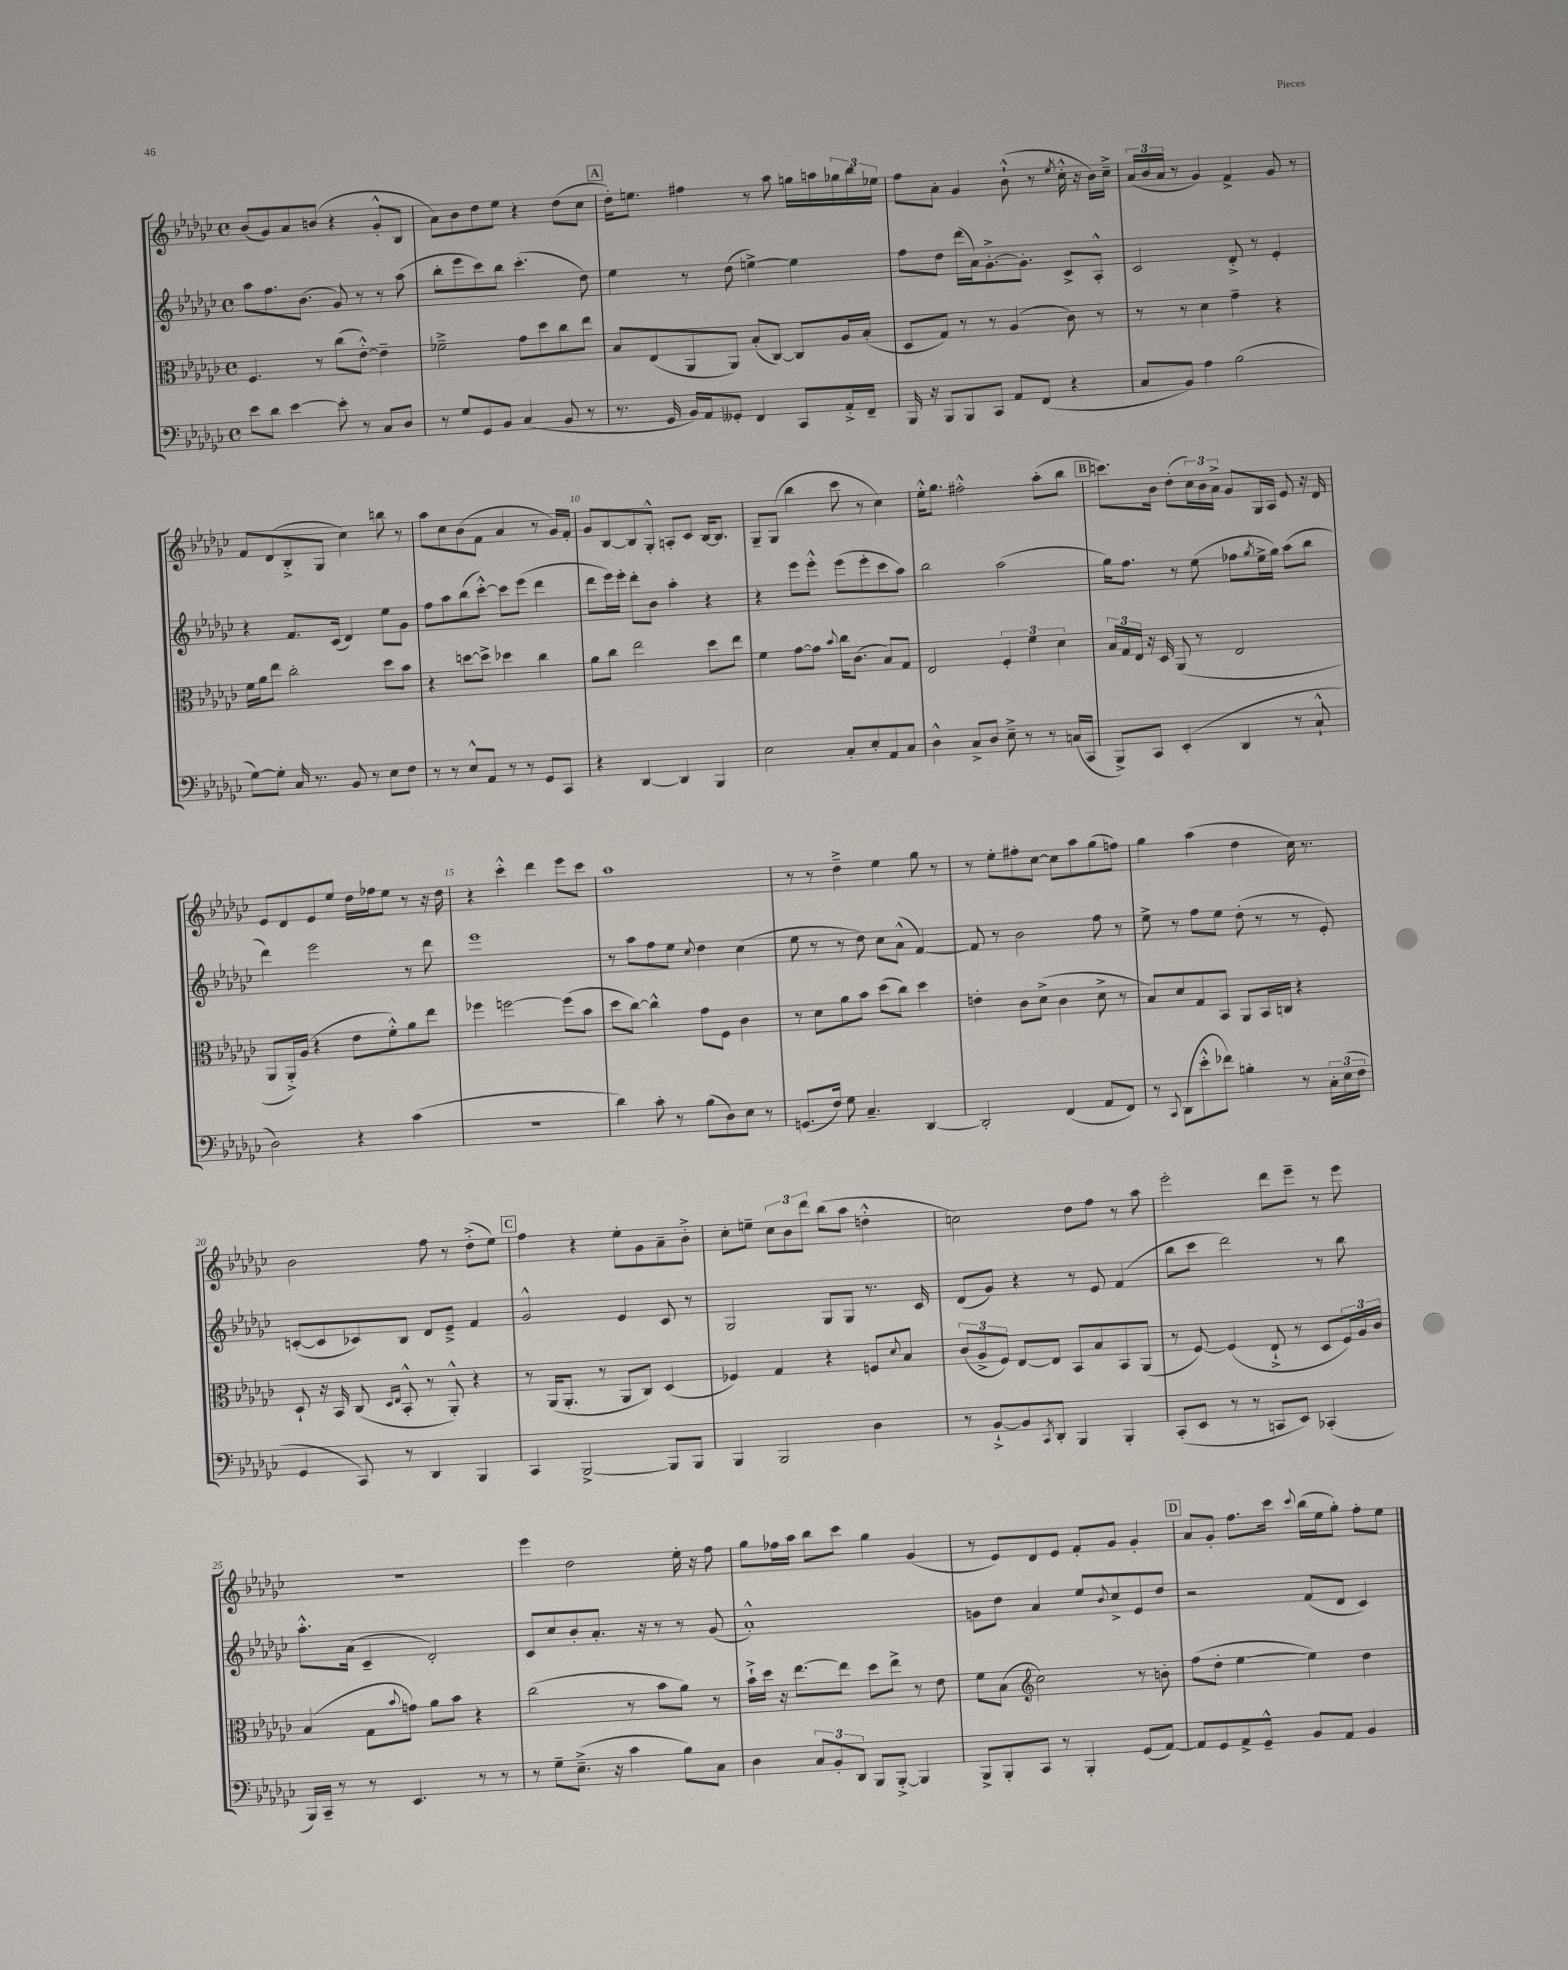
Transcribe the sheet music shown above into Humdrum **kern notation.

**kern	**kern	**kern	**kern
*staff4	*staff3	*staff2	*staff1
*clefF4	*clefC3	*clefG2	*clefG2
*k[b-e-a-d-g-c-]	*k[b-e-a-d-g-c-]	*k[b-e-a-d-g-c-]	*k[b-e-a-d-g-c-]
*M4/4	*M4/4	*M4/4	*M4/4
*met(c)	*met(c)	*met(c)	*met(c)
8e-	4.F	8aa-	(8b-
8d-	.	8.ff	8g-)
[4e-	.	.	8a-
.	.	(8.b-	.
.	8r	.	(8b
8e-']	(8cc-	8g-)	4r
8r	[8e-'^^)	8r	.
8C-	4e-~]	8r	8g-'^^
8D-	.	(8aa-	8B-
=	=	=	=
8r	2f-~^	8bb-'	8a-)
8G-	.	8eee-	8b-
8GG-	.	8ccc-)	8dd-
8BB-	.	8bb-	8ee-
(4C-	8g-	(4.ccc-'	4r
.	8dd-	.	.
8BB-	8cc-	.	(8dd-
8r	8ee-	8dd-)	8cc-
=	=	=	=
8.r	8B-	4ee-	16dd-')
.	.	.	8.ee
.	(8E-	.	.
16GG-	.	.	.
16BB-)	8AA-	8r	4ff#
16AA-	.	.	.
8GG--'	8AA-)	(8dd-	.
4FF	(8B-'	[4ee^)	8r
.	[8C-)	.	8aa-
8CC-	8C-]	4ee]	16gg
.	.	.	16aa
16AA-'^	16A-	.	24gg-
.	.	.	24bb-
16FF~	(16B-'	.	.
.	.	.	24ee-
=	=	=	=
16BBB-	8D-	8ff	8ff
16r	.	.	.
8BBB-	8G-)	8dd-	8a-'
8BBB-	8r	(16ddd-	4g-
.	.	16a-)	.
8CC-	8r	[8.g-'^	.
8AA-	(4A-	.	(8b-`^^
.	.	8.g-']	.
(8FF	.	.	8r
.	.	.	8qee-
4r	8c-)	8c-^	16cc-'^^
.	.	.	16r
.	8r	8A-'^^	16b-)
.	.	.	16cc-~^
=	=	=	=
8C-	8r	2c-	(24a-
.	.	.	24b-
.	.	.	24a-
8BB-)	8r	.	8r
4A-	4d-	.	4g-)
(2B-	4g-~	8d-'^	4f^
.	.	8r	.
.	4r	4e-'	8g-
.	.	.	8r
=	=	=	=
[8G-)	16f	4r	8f
.	16a-	.	.
8G-']	8ee-	.	(8d-
16C-	2cc-'	8.f	8B-'^
8.r	.	.	.
.	.	.	8G-
.	.	(16c-	.
8BB-	.	4d-)	4cc-)
8r	.	.	.
8E-	8dd-	8ee-	8bb
8F	8b-	8g-	8r
=	=	=	=
8r	4r	8ff	8aa-
8r	.	8aa-	8cc-
8E-^^	[8dd	(8bb-	(8b-
8AA-	8dd^]	[8ccc-'^^)	8f
8r	4dd-	8ccc-]	4a-
8r	.	(8eee-	.
8GG-	4cc-	4ddd-	8r
8CC-	.	.	16g-)
.	.	.	16f'
=	=	=	=
4r	8a-	8ddd-	8g-
.	8cc-	16eee-)	[8B-
.	.	16eee-'	.
[4DD-	2ee-	8ddd-'	8B-]
.	.	8b-	8G-'^^
4DD-]	.	4aa-'	8A'
.	.	.	8c-
4BBB-	8dd-	4r	[16B-
.	.	.	8.B-]
.	8ee-	.	.
=	=	=	=
2E-	4f	4r	8G-~
.	.	.	(8G-
.	[8g-	8eee-	4bb-
.	8g-]	8eee-'^^	.
.	8qqb-	.	.
8C-'	16cc-	(8eee-	8ccc-
.	(8.c-	.	.
8E-'	.	8eee-'	8r
8AA-	8B-)	8ccc-	4cc-)
8C-	8G-	8aa-)	.
=	=	=	=
4D-^^	2E-	2bb-	16ee-'^^
.	.	.	8.gg-
8C-^	.	.	2ff#'^^
8D-	.	.	.
8E-~^	6F'	(2aa-	.
8r	.	.	.
.	6f	.	.
8r	.	.	(8aa-'
.	6d-	.	.
(16C	.	.	8bb-
16CC-	.	.	.
=	=	=	=
8BBB-^)	24B-	16gg-)	8.ccc)
.	24G-	.	.
.	.	8.ff	.
.	24E-	.	.
8CC-	16r	.	.
.	16D-	.	16b-
(4EE-'	(8AA-	8r	(8dd-'
.	8r	(8ee-	24cc-)
.	.	.	24b-
.	.	.	24a-^
4DD-	2E-	8ff-	8g-
.	.	8qgg-	.
.	.	16ee-^	16G-
.	.	16gg-)	16A-
8r	.	(8aa-	8e-
8C-`^^	.	8bb-	16r
.	.	.	16d-
=	=	=	=
2D-)	8AA-	4ddd-)	8e-
.	16AA-'^)	.	8d-
.	(16A-	.	.
.	4r	2eee-	8e-
.	.	.	8ee-
4r	8e-	.	16dd-
.	.	.	16ff-
.	8f'^^)	.	8ee-
(4c-	8a-	8r	8r
.	8ee-	8ddd-	16r
.	.	.	16dd-
=	=	=	=
1r	4ff-	1eee-	4r
.	[2ff	.	4ccc-'^^
.	.	.	4ddd-
.	(8ff]	.	8eee-
.	8b-	.	8ccc-
=	=	=	=
4d-)	8dd-	8r	1aa-
.	[8cc-)	8aa-	.
8c-'	4cc-^^]	8ff	.
8r	.	8ee-	.
.	.	8qqcc-	.
(8B-	8g-	4dd-	.
8D-)	8F	.	.
8E-	4c-	(4cc-	.
8r	.	.	.
=	=	=	=
(8.GG	8r	8ee-	8r
.	8d-	8r	8r
16F)	.	.	.
8G-	8a-	8r	4dd-~^
4.C-~	8b-	8dd-)	.
.	(8dd-	8cc-	4ee-
.	8cc-)	(8a-^^	.
[4DD-	4dd-	[4f)	8gg-
.	.	.	8r
=	=	=	=
2DD-']	4e'	8f]	8r
.	.	8r	8ee-'
.	8c-	2b-	8ff#'
.	(8d-^	.	[8cc-
(4FF	4c-	.	8cc-]
.	.	.	8aa-
8AA-	8d-^	8ff	(8gg-
8FF)	8r	8r	8ff)
=	=	=	=
8r	8B-)	8ee-^	4gg-
8qqCC-	.	.	.
(8DD-	8d-	8r	.
8e-'^^	8G-	8ff	(4aa-
8f-)	8BB-	8ee-	.
4B'	8AA-	(8dd-'	4dd-
.	16BB-	8r	.
.	16C	.	.
8r	4r	8r	16cc-)
.	.	.	8.r
24C-'	.	8e-')	.
(24E-	.	.	.
24F	.	.	.
=	=	=	=
4GG-	8D-`	([8c'	2b-
.	16r	8c]	.
.	16BB-	.	.
8CC-)	(8C-	8c-)	.
.	16qqD-	.	.
.	16qqE-	.	.
8r	8BB-'^^	8B-	.
4DD-	8r	8d-	8ff
.	8AA-'^^)	8e-~^	8r
4BBB-	4r	4f	(8dd-'^
.	.	.	8ee-)
=	=	=	=
4CC-	8r	2g-^^	4ff
.	(16AA-	.	.
.	8.AA-'	.	.
[2BBB-^	.	.	4r
.	8r	.	.
.	8AA-	4e-	8ee-'
.	8C-)	.	8g-
8BBB-]	(4D-	8c-	8a-~
8BBB-	.	8r	8b-'^
=	=	=	=
4BBB-	4F-)	2G-	8cc-'
.	.	.	8ee~
2BBB-	4G-	.	12cc-
.	.	.	12b-
.	.	.	12ddd-
.	4r	8G-	(8bb-
.	.	8G-	8aa-
4D-	8F	8.r	4dd'^^
.	8qqd-	.	.
.	8B-	.	.
.	.	16c-	.
=	=	=	=
8r	(12c-	(8d-	2cc)
.	12A-^	.	.
[8BB-`^	.	8g-)	.
.	12F)	.	.
8BB-]	[8E-	4r	.
8qCC-	.	.	.
8DD-'	8E-]	.	.
4BBB-	8BB-	8r	8dd-
.	8B-	8e-	8ff
4BBB-'	8BB-	(4f	8r
.	(8AA-	.	8aa-
=	=	=	=
(8CC-'	8r	8bb-	2eee-'
8EE-	[8F)	8ccc-	.
8r	(4F]	2ddd-)	.
8r	.	.	.
8CC	8E-`^	.	8ddd-
8EE-)	8r	.	8eee-~
(4CC-'	8D-	8r	8r
.	24F)	8bb-	8eee-
.	24A-	.	.
.	24c-	.	.
=	=	=	=
16BBB-)	(4B-	8.aa-'^^	1r
16CC-~	.	.	.
8r	.	.	.
.	.	(16a-	.
8r	8G-	4c-~	.
.	8qqb-	.	.
4.EE-	8g)	.	.
.	8a-	2d-')	.
.	8b-	.	.
8r	4r	.	.
8r	.	.	.
=	=	=	=
8r	(2cc-	8c-	4eee-
8G-~	.	8cc-	.
(8.E-~^	.	8b-'	2dd-
.	.	8.a-'	.
16r	.	.	.
4c-	8r	.	.
.	.	16r	.
.	8b-	8r	.
8B-)	8a-)	8r	16ee-'
.	.	.	16r
8C-	8r	(8g-	8ff
=	=	=	=
4D-	16b-`^	1a-'^^)	8gg-
.	16dd-	.	.
.	16r	.	16ff-
.	[8.ee-	.	16aa-
12C-	.	.	8bb-
12BB-'	.	.	.
.	8ee-]	.	8ccc-
12DD-	.	.	.
8BBB-	8dd-	.	4gg-
[8BBB-'^	8ee-^	.	.
4BBB-]	8r	.	(4g-
.	8e-	.	.
=	=	=	=
8BBB-^	8f	8g	8r
8BBB-'	(8B-	8dd-	8e-)
*	*clefG2	*	*
8CC-	2cc-)	4a-	8d-
8r	.	.	8e-
4BBB-'	.	8ee-	8f'
.	.	8qqb-	.
.	.	8cc-^	8g-
(8GG-	8r	8e-	4g-'
[8AA-)	8b'	8dd-	.
=	=	=	=
8AA-]	(8ff	2r	8a-
8GG-	8dd-'	.	8g-'
8AA-^	[4ee-	.	8.ff
8GG-~^^	.	.	.
.	.	.	16ccc-
.	.	.	8qqccc-
8BB-	4ee-])	(8f	(16bb-
.	.	.	16ee-
8AA-	.	8d-	8gg-')
4BB-	4dd-	4c-)	8ff'
.	.	.	8ee-
==	==	==	==
*-	*-	*-	*-
